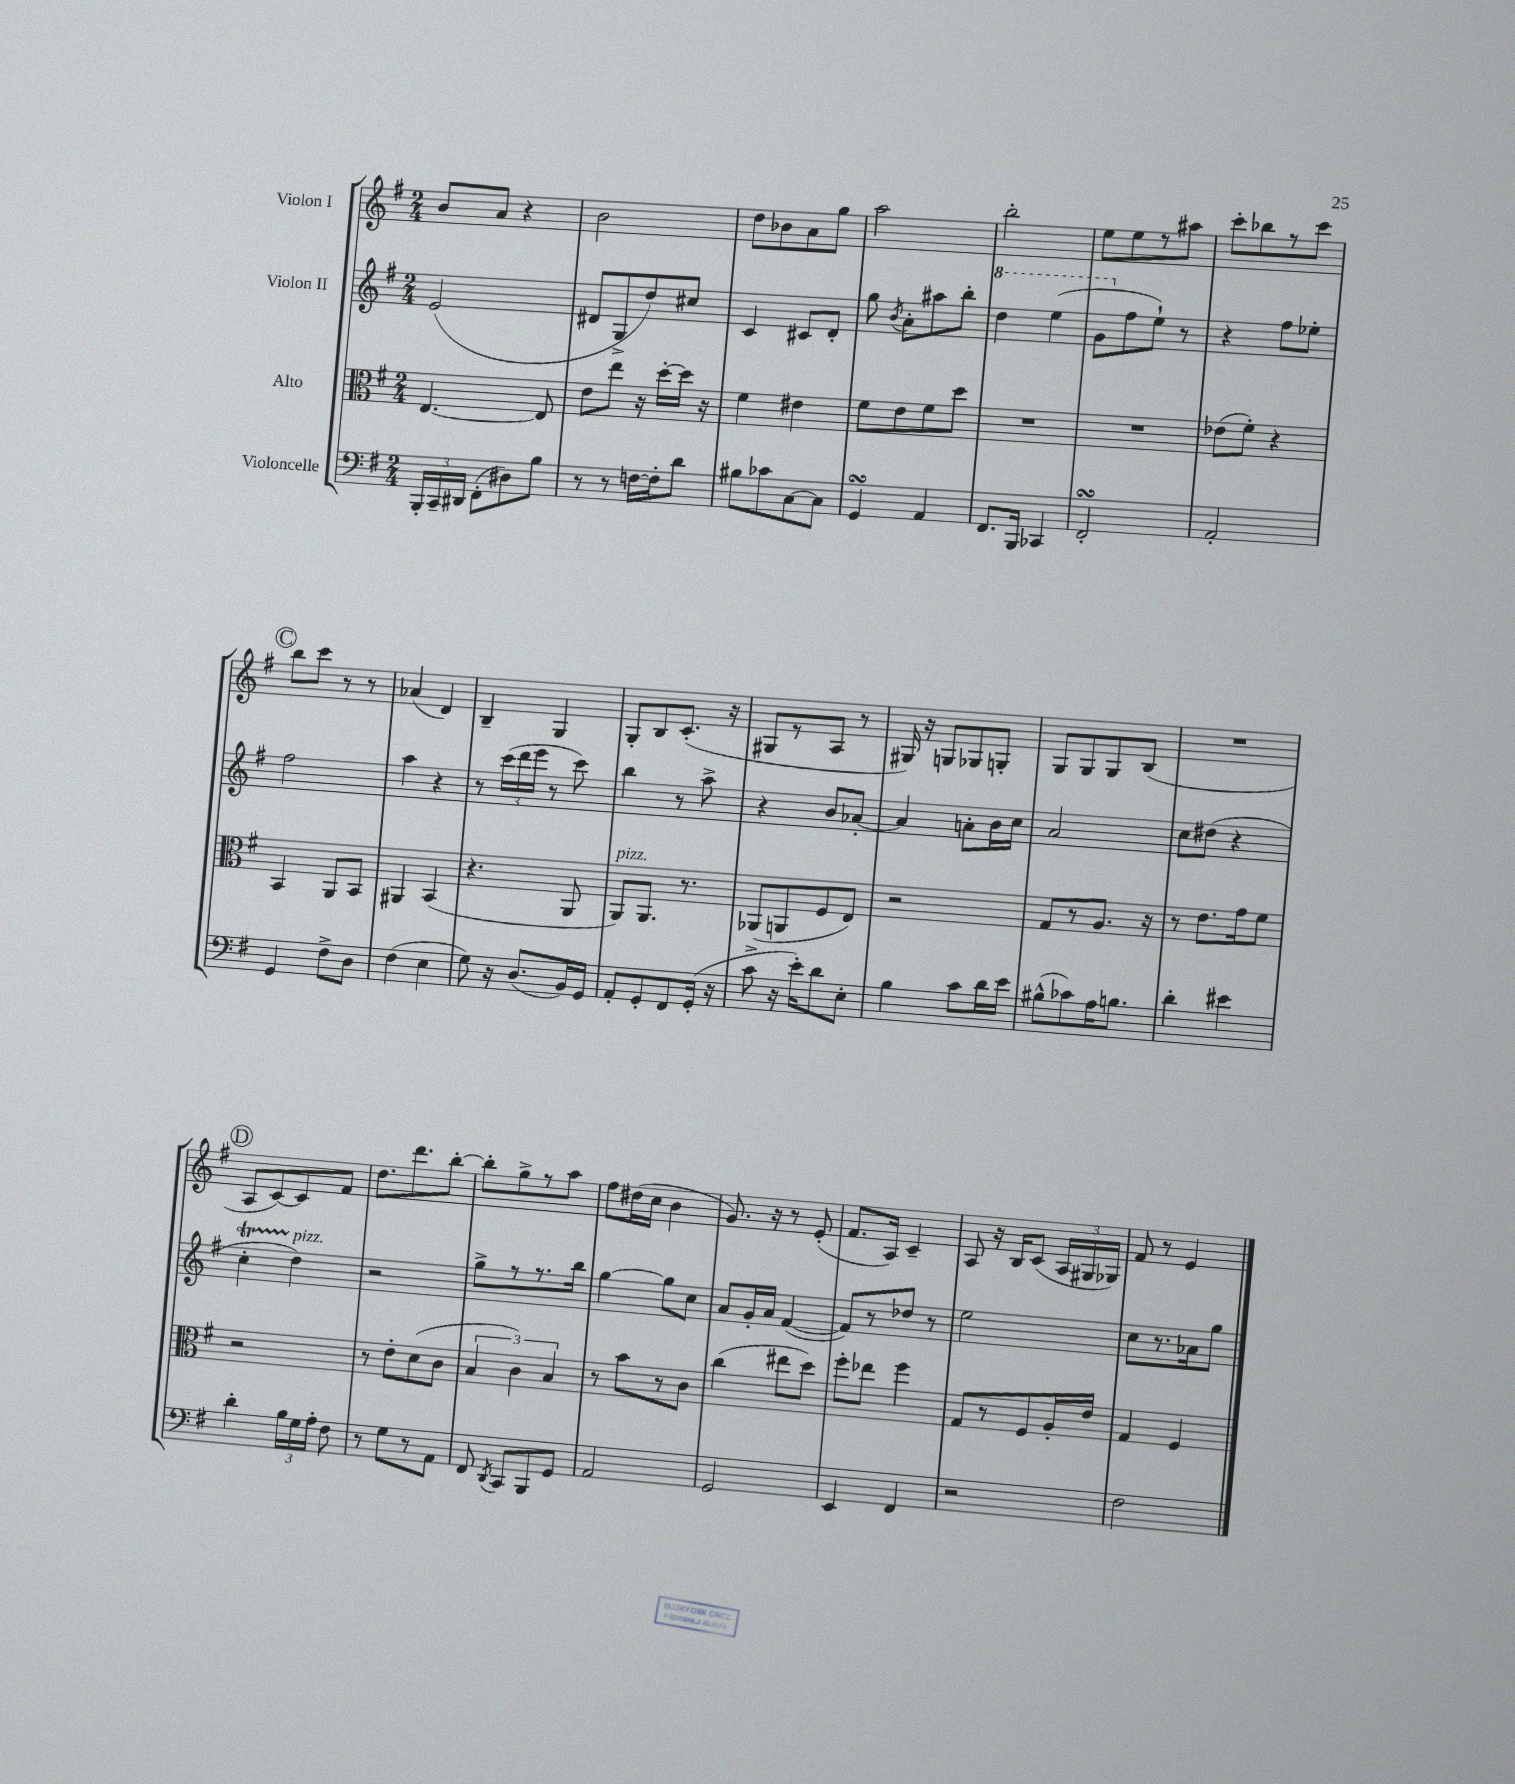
<<
\new StaffGroup <<
\new Staff = "s0" \with { instrumentName = "Violon I" } {
    \clef treble \key g \major \numericTimeSignature \time 2/4
    \autoBeamOff b'8[ a'8] r4 |
    b'2 |
    d''8[ bes'8 a'8 g''8] |
    a''2 |
    b''2-. |
    e''8[ e''8 r8 ais''8] |
    c'''8[-. bes''8 r8 c'''8] |
    \mark \markup { \circle "C" } b''8[ c'''8] r8 r8 |
    aes'4( d'4) |
    b4-- g4 |
    g8[-. b8 c'8.]-.( r16 |
    gis8[ r8 a8] r8 |
    gis16) r16 g8[ ges8 g8]-. |
    g8[ g8 g8 b8]( |
    R2 |
    \mark \markup { \circle "D" } a8[ c'8~) c'8 fis'8] |
    d''8.[ d'''8. b''8]~-. |
    b''8[-. g''8-> r8 a''8] |
    fis''8[ dis''16( c''16] b'4 |
    g'8.) r16 r8 e'8-.( |
    fis'8.[ a16]) c'4-- |
    a8 r16 b16[ c'8]( \tuplet 3/2 { a16[ gis16 ges16]) } |
    fis'8 r8 e'4 \bar "|." |
}
\new Staff = "s1" \with { instrumentName = "Violon II" } {
    \clef treble \key g \major \numericTimeSignature \time 2/4
    \autoBeamOff e'2( |
    dis'8[ g8-> d''8) cis''8] |
    c'4 cis'8[ d'8]-. |
    g''8 \acciaccatura { b'8 } a'8[-. ais''8 b''8]-. |
    \ottava #1 d'''4 e'''4( |
    g''8[ \ottava #0 fis''8 e''8]-!) r8 |
    r4 fis''8[ ees''8]-. |
    \mark \markup { \circle "C" } fis''2 |
    a''4 r4 |
    r8 \tuplet 3/2 { c'''16[( d'''16 e'''16] } r8 c'''8) |
    b''4 r8 a''8-> |
    r4 b'8[ aes'8]~-. |
    aes'4 a'8[-. b'16 c''16] |
    a'2 |
    c''8[ dis''8]( r4 |
    \mark \markup { \circle "D" } c''4-.\startTrillSpan d''4\stopTrillSpan^\markup { \italic "pizz." }) |
    r2 |
    g''8[-> r8 r8. b''16] |
    g''4~ g''8[ c''8] |
    a'8[ g'16-. a'16] fis'4~( |
    fis'8[) r8 des''8] r8 |
    e''2 |
    c''8[ r8. aes'16 g''8] \bar "|." |
}
\new Staff = "s2" \with { instrumentName = "Alto" } {
    \clef alto \key g \major \numericTimeSignature \time 2/4
    \autoBeamOff e4.~ e8 |
    e'8[ e''8] r16 d''16[~-. d''16] r16 |
    fis'4 eis'4 |
    fis'8[ e'8 fis'8 d''8] |
    R2 |
    R2 |
    ees'8[( fis'8]-.) r4 |
    \mark \markup { \circle "C" } b,4 a,8[ b,8] |
    ais,4 b,4( |
    r4. a,8 |
    a,8[^\markup { \italic "pizz." }) a,8.] r8. |
    aes,8[( a,8 fis8 e8]) |
    r2 |
    g8[ r8 a8.] r16 |
    r8 e'8.[ g'16 fis'8] |
    \mark \markup { \circle "D" } r2 |
    r8 e'8[-. d'8( c'8] |
    \tuplet 3/2 { b4 c'4) b4 } |
    r8 b'8[ r8 c'8] |
    c''4( eis''8[ d''8]) |
    fis''8[-. ees''8] fis''4 |
    g8[ r8 fis8 a16-. e'16] |
    g4 fis4 \bar "|." |
}
\new Staff = "s3" \with { instrumentName = "Violoncelle" } {
    \clef bass \key g \major \numericTimeSignature \time 2/4
    \autoBeamOff \tuplet 3/2 { b,,16[-. c,16-- dis,16] } fis,8[-.( dis8) b8] |
    r8 r8 f16[~ f16-. d'8] |
    bis8[ ces'8 c8~ c8] |
    g,4\turn a,4 |
    fis,8.[ b,,16] ces,4 |
    fis,2-.\turn |
    a,2-. |
    \mark \markup { \circle "C" } g,4 fis8[-> d8] |
    fis4( e4 |
    g8) r16 d8.[( b,16) g,16] |
    a,8[-. g,8-. fis,8 g,16]-.( r16 |
    c'8-> r16 e'16[-.) d'8 e8]-. |
    b4 c'8[ d'16 e'16] |
    bis8[-^( ces'8) a16 b8.] |
    d'4-. eis'4 |
    \mark \markup { \circle "D" } d'4-. \tuplet 3/2 { b16[ g16 a16]-. } fis8 |
    r8 g8[ r8 a,8] |
    fis,8 \acciaccatura { d,8 } c,8[ b,,8 g,8] |
    a,2 |
    g,2 |
    e,4 fis,4 |
    r2 |
    fis2 \bar "|." |
}
>>
>>
\layout { \context { \Score \remove "Bar_number_engraver" } }
